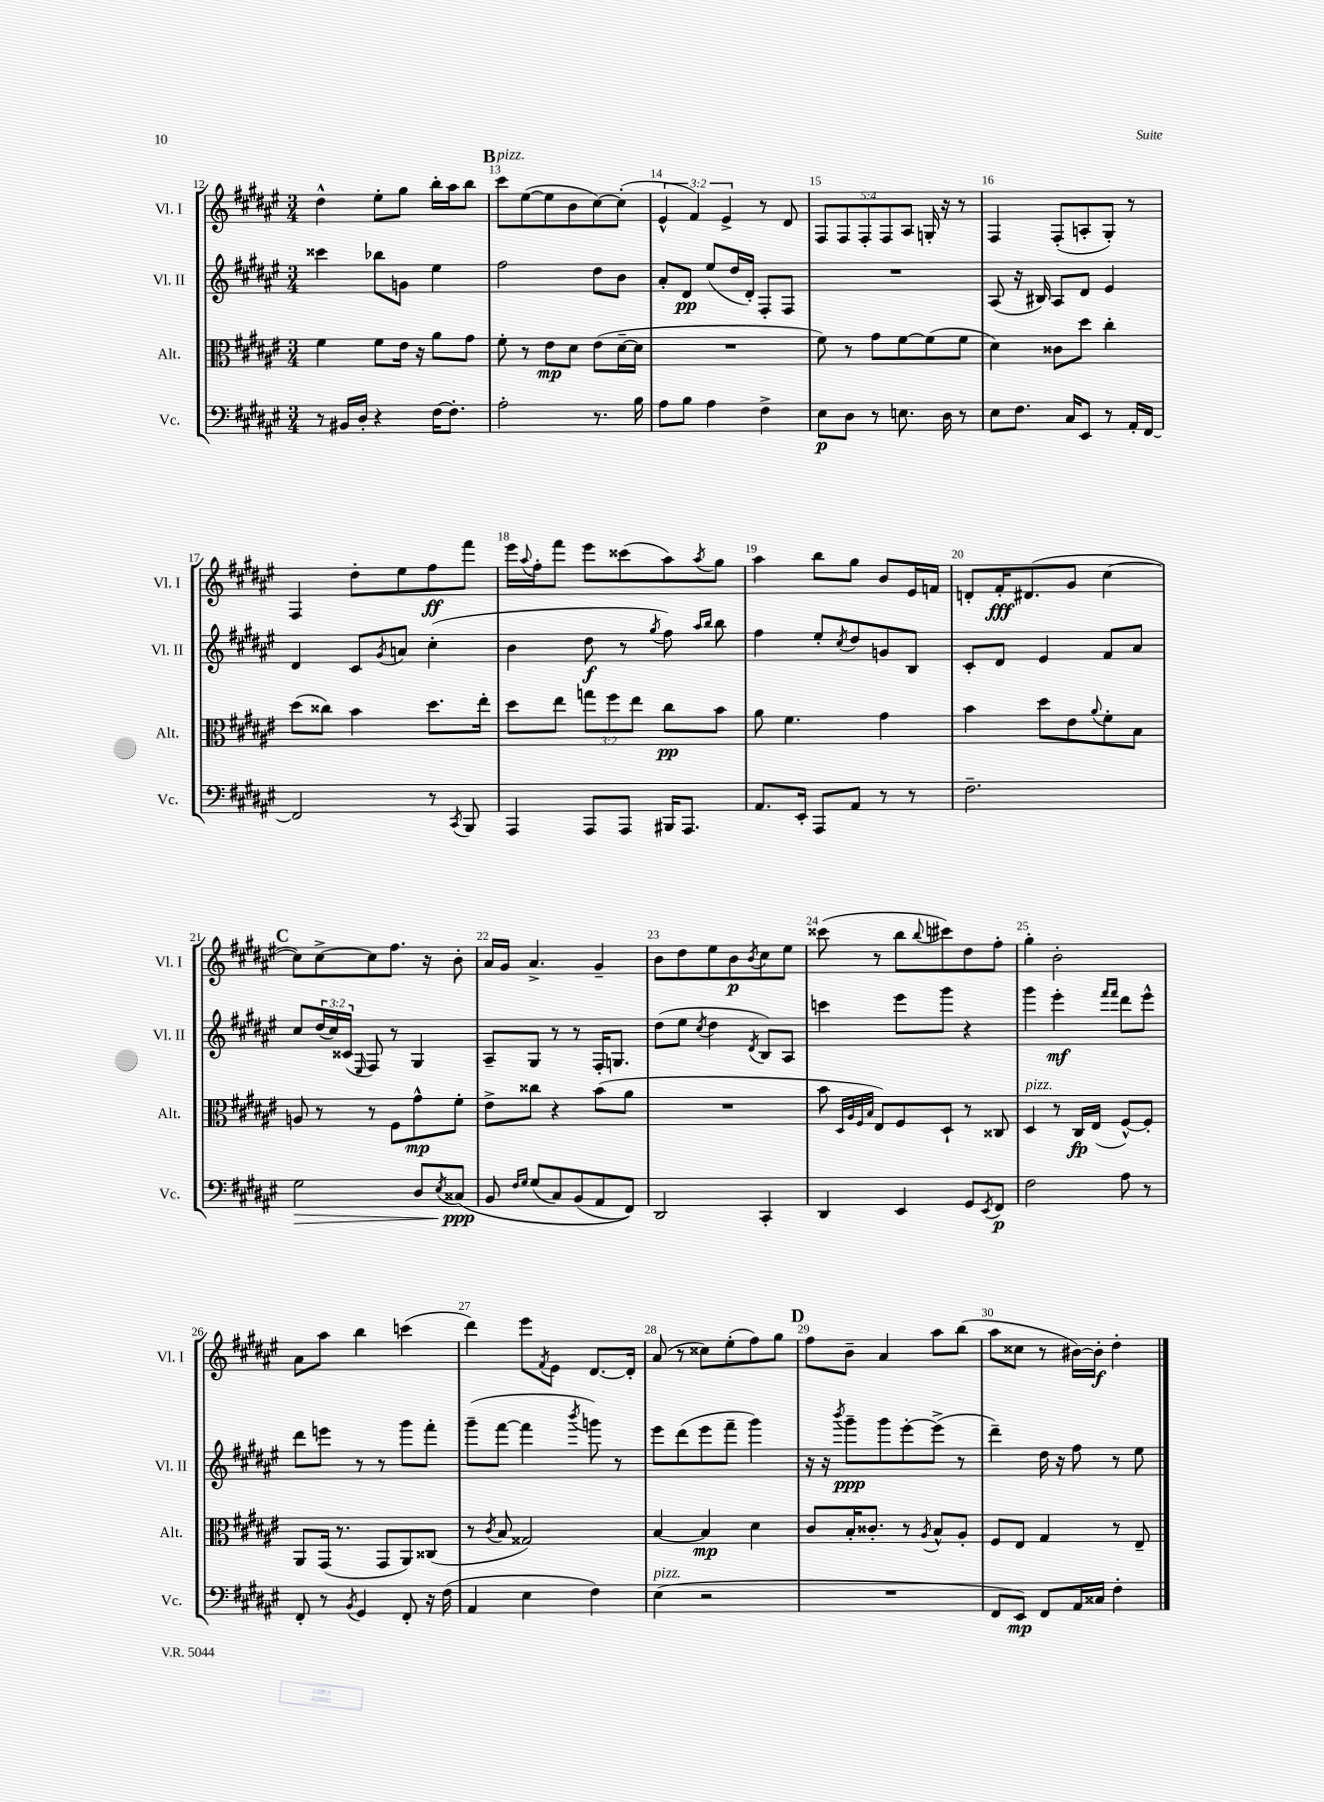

**kern	**kern	**kern	**kern
*staff4	*staff3	*staff2	*staff1
*clefF4	*clefC3	*clefG2	*clefG2
*k[f#c#g#d#a#e#]	*k[f#c#g#d#a#e#]	*k[f#c#g#d#a#e#]	*k[f#c#g#d#a#e#]
*M3/4	*M3/4	*M3/4	*M3/4
8r	4f#\	4ccc##\	4dd#^^\
16BB#/LL	.	.	.
16D#'/JJ	.	.	.
4r	8f#\L	8bb-\L	8ee#'\L
.	16e#\Jk	8g\J	8gg#\J
.	16r	.	.
[16F#\LK	8a#\L	4ee#\	16bb'\LL
8.F#'\]J	.	.	16aa#\J
.	8g#\J	.	8bb\J
=	=	=	=
2A#'\	8f#'\	2ff#\	8ccc#\L
.	8r	.	([8ee#\
.	8e#\L	.	8ee#\]
.	8d#\J	.	8b\
8.r	(8e#\L	8dd#\L	[8cc#\)
.	[16d#~\L	8b\J	(8cc#'\]J
16B\	16d#\]JJ	.	.
=	=	=	=
8A#\L	2.r	8a#'/L	6e#^^/
8B\J	.	8d#/J	.
.	.	.	6f#/)
4A#\	.	(8ee#/L	.
.	.	.	6e#^/
.	.	16dd#/L	.
.	.	16d#'/JJ)	.
4F#^\	.	8F#'/L	8r
.	.	8F#/J	8d#/
=	=	=	=
8E#\L	8f#\)	2.r	10F#/L
.	.	.	10F#/
8D#\J	8r	.	.
.	.	.	10F#'/
8r	8g#\L	.	.
.	.	.	10F#/
8.E\	[8f#\	.	.
.	.	.	10A#/J
.	(8f#\]	.	16G'/
16D#\	.	.	16r
8r	8f#\J	.	8r
=	=	=	=
8E#\L	4d#\)	(8A#/	4F#/
8.F#\J	.	16r	.
.	.	16B#/)	.
.	8c##\L	8A#/L	(8F#'/L
16C#/LK	.	.	.
8EE#/J	8dd#\J	8d#/J	8A'/
8r	4cc#'\	4e#/	8G#'/J)
16AA#'/LL	.	.	8r
[16FF#/JJ	.	.	.
=	=	=	=
2FF#/]	(8dd#\L	4d#/	4F#/
.	8cc##\J)	.	.
.	4b\	8c#/L	8dd#'\L
.	.	8qg#/	.
.	.	8a/J	8ee#\
8r	8.dd#\L	(4cc#'\	8ff#\
8qCC#/	.	.	.
8BBB/	.	.	8fff#\J
.	16ee#'\Jk	.	.
=	=	=	=
4AAA#/	8dd#\L	4b\	16eee#\LL
.	.	.	8qqaa#/
.	.	.	16ff#'\J
.	8ee#\J	.	8fff#\J
8AAA#/L	12gg\L	8dd#\	8eee#\L
.	12ff#\	.	.
8AAA#/J	.	8r	(8ccc##\
.	12ee#\J	.	.
.	.	8qgg#/	.
16BBB#/LK	8cc#\L	8ff#\)	8aa#\)
8.AAA#/J	.	.	.
.	.	16qqaa#/LL	.
.	.	16qqbb/JJ	8qaa#/
.	8b\J	8bb\	8gg#\J
=	=	=	=
8.AA#/L	8a#\	4ff#\	4aa#\
.	4.f#\	.	.
16EE#'/Jk	.	.	.
8AAA#/L	.	8ee#'/L	8bb\L
.	.	8qcc#/	.
8AA#/J	.	8dd#/	8gg#\J
8r	4g#\	8g/	8b/L
8r	.	8B/J	16e#/L
.	.	.	16f/JJ
=	=	=	=
2.F#~\	4b\	8c#'/L	8d'/L
.	.	8d#/J	16f#'/K
.	.	.	(8.d#/
.	8dd#\L	4e#/	.
.	8e#\	.	8g#/J
.	8qqa#/	.	.
.	8f#'\	8f#/L	[4cc#\
.	8B\J	8a#/J	.
=	=	=	=
2G#\	8A/	8cc#/L	8cc#\]L)
.	8r	(24dd#/L	[8cc#^\
.	.	24cc#/)	.
.	.	(24c##/JJ	.
.	.	16qqE#/	.
.	8r	8F#/)	8cc#\]
.	8F#\L	8r	8.ff#\J
8D#/L	8g#^^\	4G#/	.
.	.	.	16r
8qE#/	.	.	.
&(8C##/J	8f#'\J	.	8b'\
=	=	=	=
8BB/	8e#^\L	8A#~/L	16a#/LL
.	.	.	16g#/JJ
16qqF#/LL	.	.	.
16qqG#/JJ	.	.	.
(8G#/L	8cc##\J	8G#/J	4.a#^/
8C#/)	4r	8r	.
(8BB/	.	8r	.
8AA#/	(8b\L	16F#'/LK	4g#~/
.	.	8.G/J	.
8FF#/J)&)	8a#\J	.	.
=	=	=	=
2DD#/	2.r	(8dd#\L	8b\L
.	.	8ee#\J	8dd#\
.	.	8qcc#/	.
.	.	4dd#\	8ee#\
.	.	.	8b\
.	.	8qd#/	8qb/
4CC#'/	.	8B/L)	8cc#\
.	.	8A#/J	8ee#\J
=	=	=	=
4DD#/	8b\	4ccc\	(8ccc##\
.	32qqD#/LLL	.	.
.	32qqA#/	.	.
.	32qqF#/	.	.
.	32qqB/JJJ	.	.
.	8E#/L)	.	8r
4EE#/	8F#/	8eee#\L	8bb\L
.	.	.	8qqbb/
.	8D#`/J	8ggg#\J	8ccc#\)
8GG#/L	8r	4r	8dd#\
8qEE#/	.	.	.
8FF#/J	8C##/	.	8ff#'\J
=	=	=	=
2F#\	4D#/	4ggg#\	4gg#'\
.	8r	4eee#'\	2b'\
.	16C#/LL	.	.
.	(16E#/JJ	.	.
.	.	16qqfff#/LL	.
.	.	16qqfff#/JJ	.
8A#\	[8F#^^/L)	8ddd#\L	.
8r	8F#'/]J	8eee#^^\J	.
=	=	=	=
8FF#'/	8AA#/L	8ddd#\L	8a#\L
8r	(16GG#/Jk	8eee\J	8aa#\J
.	8.r	.	.
8qBB/	.	.	.
4GG#/	.	8r	4bb\
.	8GG#/L	8r	.
8FF#'/	8AA#/)	8ggg#\L	(4ccc\
16r	(8C##/J	8fff#'\J	.
(16F#\	.	.	.
=	=	=	=
4AA#/	8r	(8ggg#~\L	4ddd#\)
.	8qc#/	.	.
.	8B/	[8fff#\J	.
4E#\	2G##/)	4fff#\]	8eee#\L
.	.	.	8qf#/
.	.	.	8e#\J
.	.	8qbbb/	.
4F#\)	.	8ggg\)	[8.d#/L
.	.	8r	.
.	.	.	16d#'/]Jk
=	=	=	=
(4E#\	[4B/	8eee#\L	(8a#/
.	.	(8ddd#\	8r
2r	4B/]	8eee#\	8cc##\L)
.	.	8fff#~\J	(8ee#'\
.	4d#\	4ggg#\)	8ff#\)
.	.	.	8gg#\J
=	=	=	=
2.r	8c#/L	16r	8ff#\L
.	.	16r	.
.	.	8qbbb/	.
.	16B'/K	8ggg#~\L	8b~\J
.	8.c##'/J	.	.
.	.	8ggg#\	4a#/
.	8r	[8eee#'\	.
.	8qA#/	.	.
.	8B^^/L	(8eee#^\]J	8aa#\L
.	8A#'/J	8r	(8bb\J
=	=	=	=
8FF#/L	8F#/L	4ddd#~\)	8aa#\L
8EE#/J)	8E#/J	.	8cc##\J
8FF#/L	4G#/	16dd#\	8r
.	.	16r	.
16AA#/L	.	8ff#\	[16b#\LL)
16C##/JJ	.	.	16b#'\]JJ
4F#'\	8r	8r	4dd#'\
.	8E#~/	8ee#\	.
==	==	==	==
*-	*-	*-	*-
